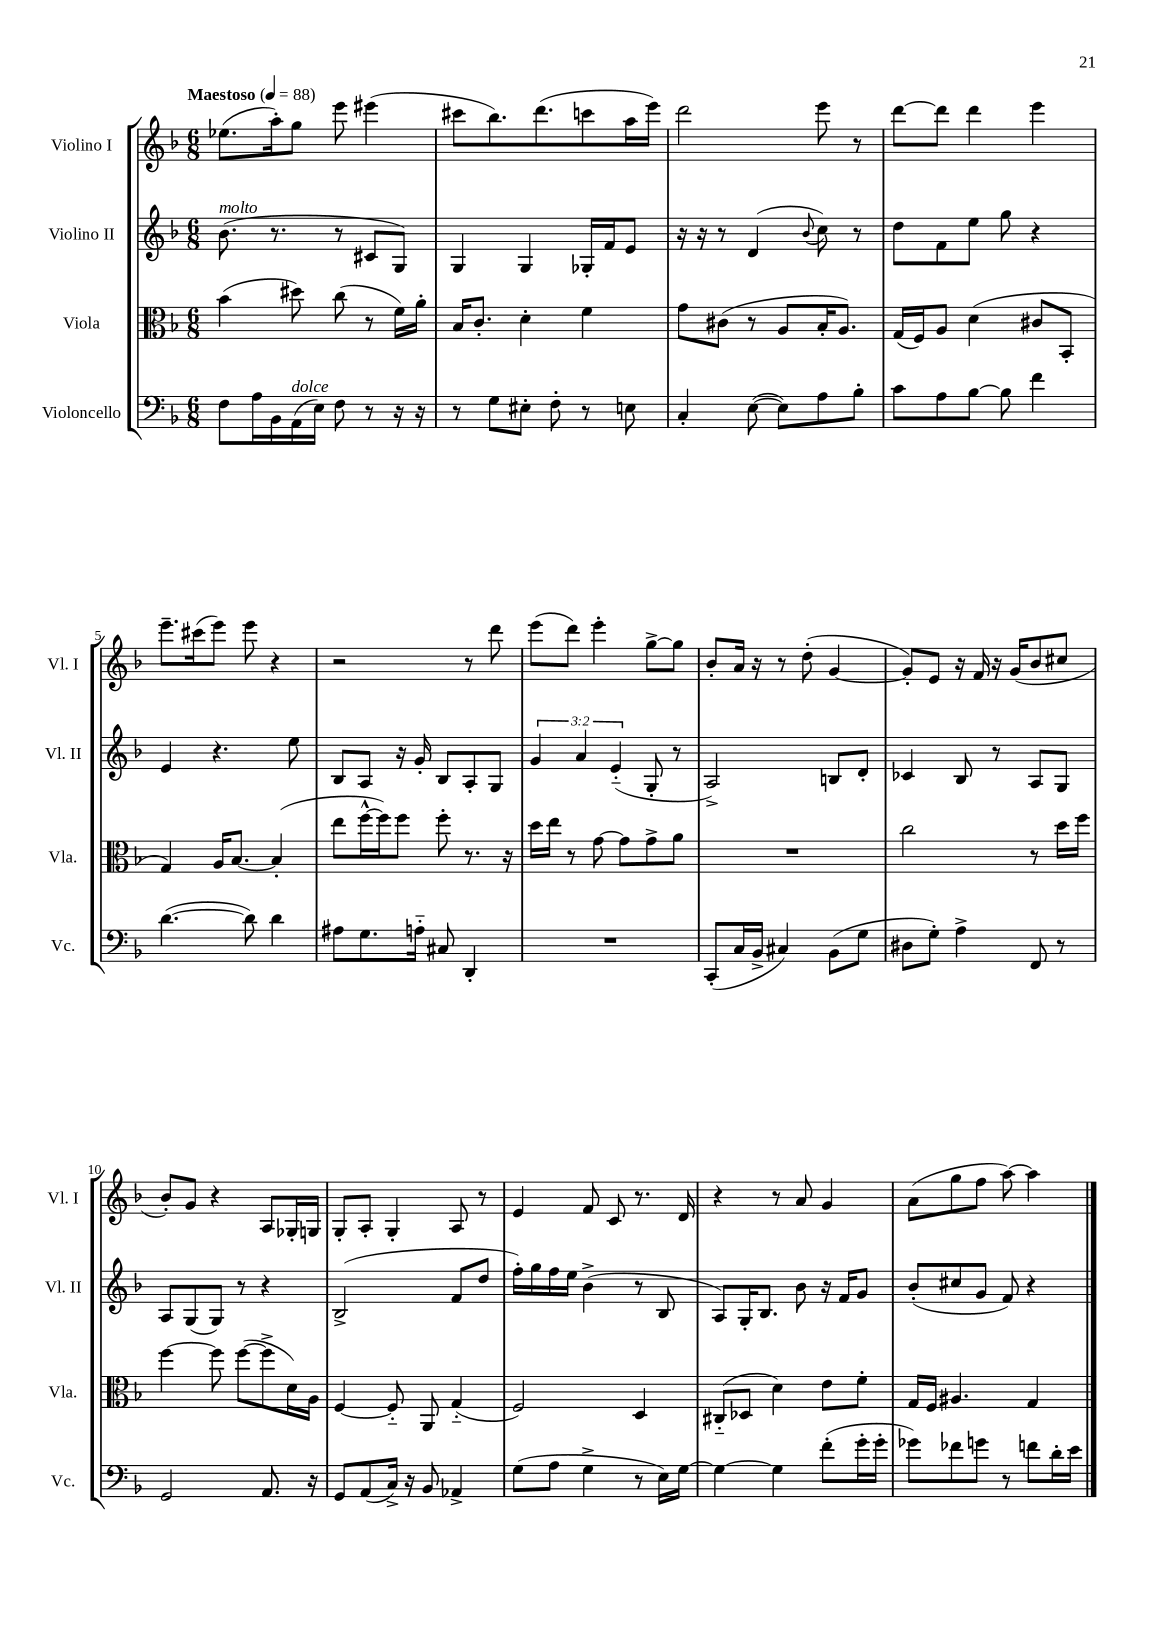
<<
\new StaffGroup <<
\new Staff = "s0" \with { instrumentName = "Violino I" shortInstrumentName = "Vl. I" } {
    \clef treble \key f \major \numericTimeSignature \time 6/8 \tempo "Maestoso" 4 = 88
    ees''8.( a''16-.) g''8 e'''8 eis'''4( |
    cis'''8 bes''8.) d'''8.( c'''8 a''16 e'''16) |
    d'''2 e'''8 r8 |
    d'''8~ d'''8 d'''4 e'''4 |
    e'''8.-- cis'''16( e'''8) e'''8 r4 |
    r2 r8 d'''8 |
    e'''8( d'''8) e'''4-. g''8~-> g''8 |
    bes'8-. a'16 r16 r8 d''8-.( g'4~ |
    g'8-.) e'8 r16 f'16 r16 g'16( bes'8 cis''8 |
    bes'8-.) g'8 r4 a8 ges16-. g16 |
    g8-. a8-. g4-. a8 r8 |
    e'4 f'8 c'8 r8. d'16 |
    r4 r8 a'8 g'4 |
    a'8( g''8 f''8 a''8~) a''4 \bar "|." |
}
\new Staff = "s1" \with { instrumentName = "Violino II" shortInstrumentName = "Vl. II" } {
    \clef treble \key f \major \numericTimeSignature \time 6/8 \override Staff.TupletNumber.text = #tuplet-number::calc-fraction-text
    bes'8.^\markup { \italic "molto" }( r8. r8 cis'8 g8) |
    g4 g4 ges16-. f'16 e'8 |
    r16 r16 r8 d'4( \appoggiatura { bes'8 } c''8) r8 |
    d''8 f'8 e''8 g''8 r4 |
    e'4 r4. e''8 |
    bes8 a8 r16 g'16-. bes8 a8-. g8 |
    \tuplet 3/2 { g'4 a'4 e'4-_( } g8-. r8 |
    a2->) b8 d'8-. |
    ces'4 bes8 r8 a8 g8 |
    a8 g8( g8) r8 r4 |
    bes2->( f'8 d''8 |
    f''16-.) g''16 f''16 e''16 bes'4->( r8 bes8 |
    a8) g16-. bes8. bes'8 r16 f'16 g'8 |
    bes'8-.( cis''8 g'8 f'8) r4 \bar "|." |
}
\new Staff = "s2" \with { instrumentName = "Viola" shortInstrumentName = "Vla." } {
    \clef alto \key f \major \numericTimeSignature \time 6/8
    bes'4( dis''8) c''8( r8 f'16) a'16-. |
    bes16 c'8.-. d'4-. f'4 |
    g'8 cis'8( r8 a8 bes16-. a8.) |
    g16( f16) a8 d'4( cis'8 bes,8-. |
    g4) a16 bes8.~ bes4-.( |
    e''8 f''16~-^ f''16) f''8 f''8-. r8. r16 |
    d''16 e''16 r8 g'8~ g'8 g'8-> a'8 |
    R2. |
    c''2 r8 d''16 f''16 |
    f''4~ f''8 f''8~( f''8-> d'16) a16 |
    f4~ f8-_ a,8 g4-_( |
    f2) d4 |
    cis8-_( des8 d'4) e'8 f'8-. |
    g16 f16 ais4. g4 \bar "|." |
}
\new Staff = "s3" \with { instrumentName = "Violoncello" shortInstrumentName = "Vc." } {
    \clef bass \key f \major \numericTimeSignature \time 6/8
    f8 a16 bes,16 a,16^\markup { \italic "dolce" }( e16) f8 r8 r16 r16 |
    r8 g8 eis8-. f8-. r8 e8 |
    c4-. e8~( e8) a8 bes8-. |
    c'8 a8 bes8~ bes8 f'4 |
    d'4.~( d'8) d'4 |
    ais8 g8. a16-_ cis8 d,4-. |
    R2. |
    c,8-.( c16 bes,16-> cis4) bes,8( g8 |
    dis8 g8-.) a4-> f,8 r8 |
    g,2 a,8. r16 |
    g,8 a,8( c16->) r16 bes,8 aes,4-> |
    g8( a8 g4-> r8 e16) g16~ |
    g4~ g4 f'8-.( g'16-. g'16-. |
    ges'8) fes'8 g'8 r8 f'8 d'16-. e'16 \bar "|." |
}
>>
>>
